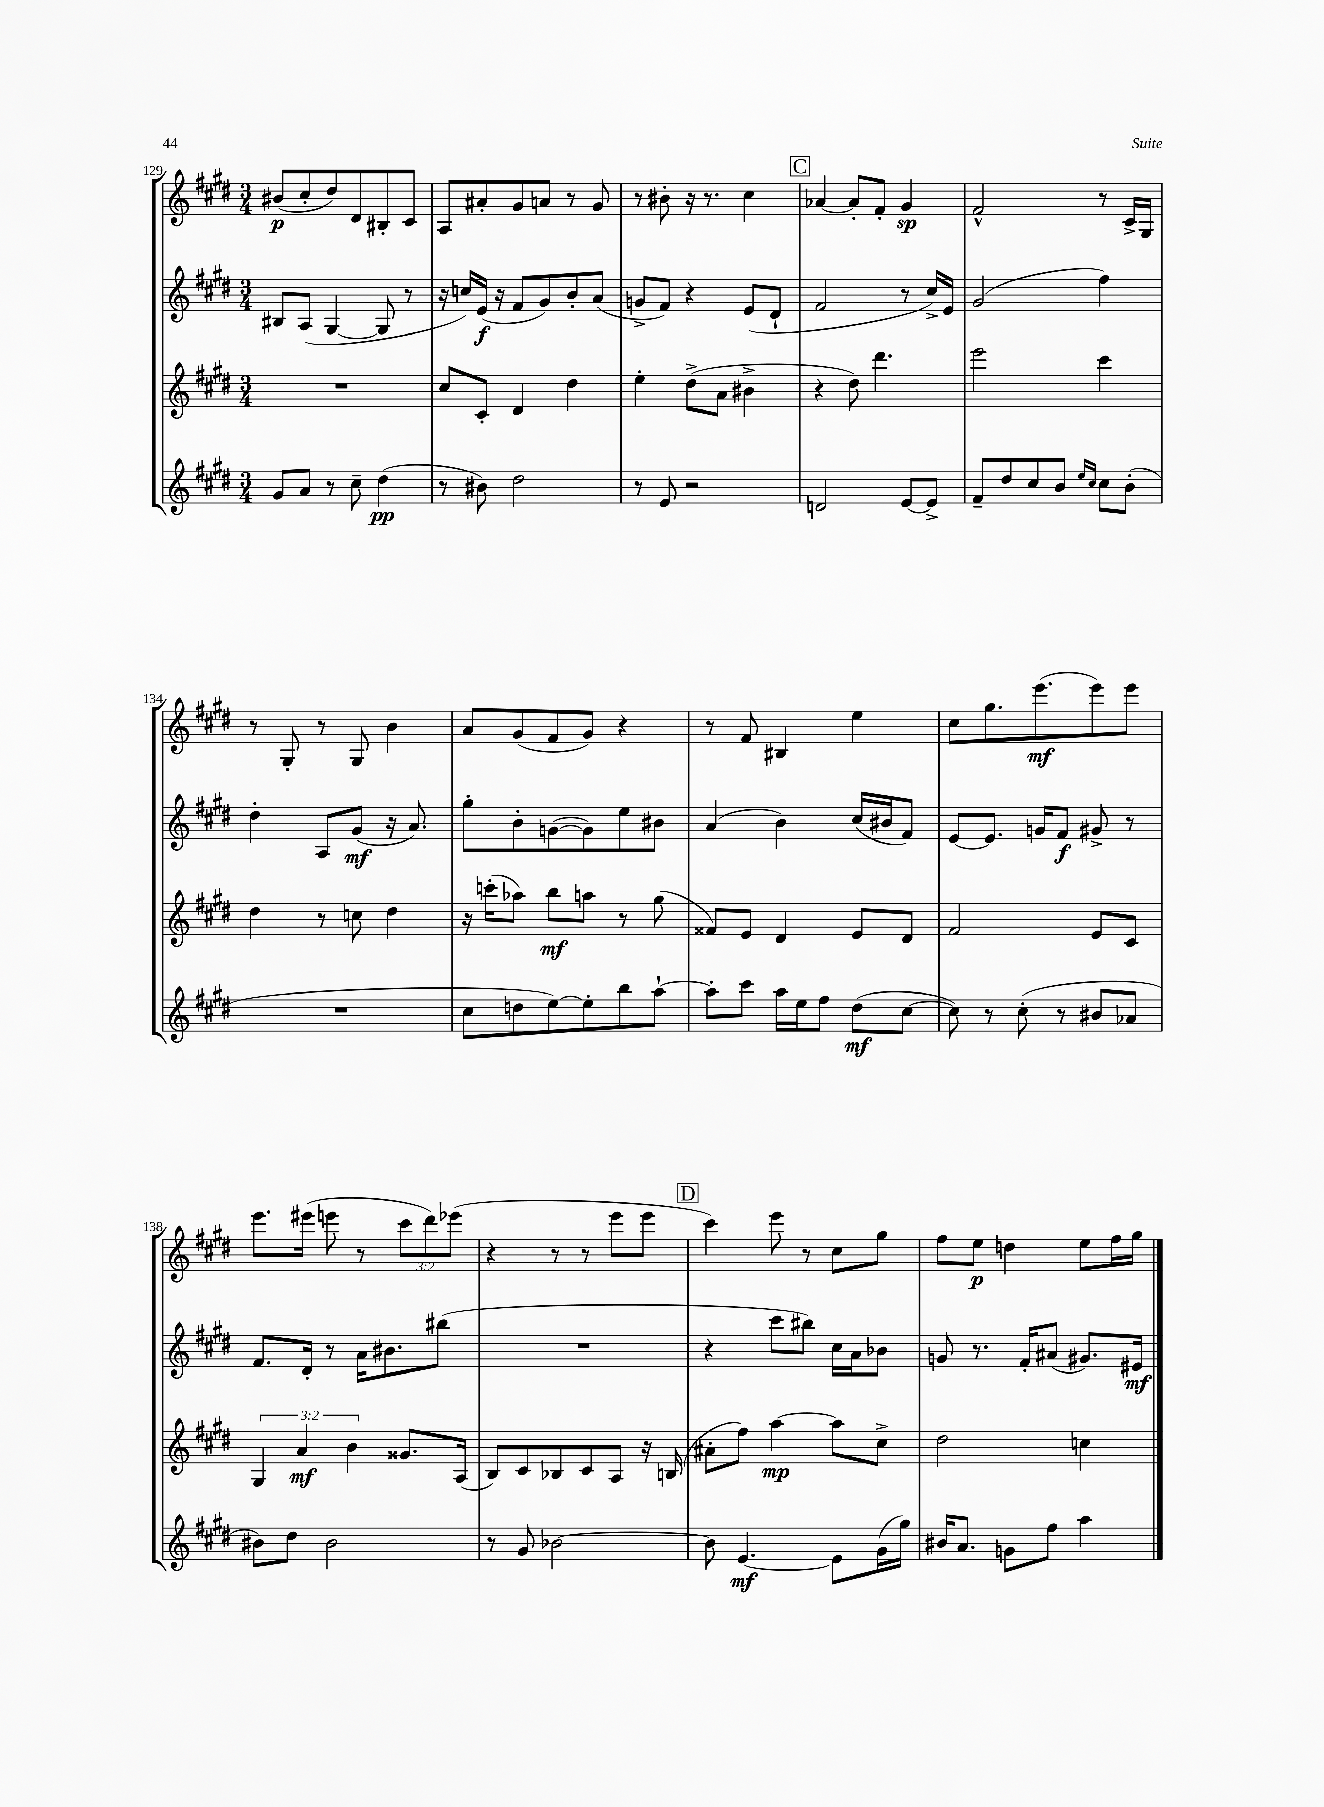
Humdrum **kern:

**kern	**kern	**kern	**kern
*staff4	*staff3	*staff2	*staff1
*clefG2	*clefG2	*clefG2	*clefG2
*k[f#c#g#d#]	*k[f#c#g#d#]	*k[f#c#g#d#]	*k[f#c#g#d#]
*M3/4	*M3/4	*M3/4	*M3/4
8g#/L	2.r	8B#/L	(8b#/L
8a/J	.	(8A/J	8cc#'/
8r	.	[4G#/	8dd#/)
8cc#~\	.	.	8d#/
(4dd#\	.	8G#/]	8B#'/
.	.	8r	8c#/J
=	=	=	=
8r	8cc#/L	16r	8A/L
.	.	16cc/LL)	.
8b#\)	8c#'/J	(16e/JJ	8a#'/
.	.	16r	.
2dd#\	4d#/	8f#/L	8g#/
.	.	8g#/)	8a/J
.	4dd#\	8b'/	8r
.	.	(8a/J	8g#/
=	=	=	=
8r	4ee'\	8g^/L	8r
8e/	.	8f#/J)	8b#'\
2r	(8dd#^\L	4r	16r
.	.	.	8.r
.	8a\J	.	.
.	4b#^\	(8e/L	4cc#\
.	.	8d#`/J	.
=	=	=	=
2d/	4r	2f#/	[4a-/
.	8dd#\)	.	8a-'/]L
.	4.ddd#\	.	8f#'/J
[8e/L	.	8r	4g#/
8e^/]J	.	16cc#^/LL)	.
.	.	16e/JJ	.
=	=	=	=
8f#~/L	2eee\	(2g#/	2f#^^/
8dd#/	.	.	.
8cc#/	.	.	.
8b/J	.	.	.
16qqee/LL	.	.	.
16qqcc#/JJ	.	.	.
8cc#\L	4ccc#\	4ff#\)	8r
(8b'\J	.	.	16c#^/LL
.	.	.	16G#/JJ
=	=	=	=
2.r	4dd#\	4dd#'\	8r
.	.	.	8G#'/
.	8r	8A/L	8r
.	8cc\	(8g#/J	8G#/
.	4dd#\	16r	4b\
.	.	8.a/)	.
=	=	=	=
8cc#\L	16r	8gg#'\L	8a/L
.	(16ccc'\LK	.	.
8dd\	8aa-\J)	8b'\	(8g#/
[8ee\)	8bb\L	([8g\	8f#/
8ee'\]	8aa\J	8g\])	8g#/J)
8bb\	8r	8ee\	4r
[8aa`\J	(8gg#\	8b#\J	.
=	=	=	=
8aa'\]L	8f##/L)	(4a/	8r
8ccc#\J	8e/J	.	8f#/
16aa\LL	4d#/	4b\)	4B#/
16ee\J	.	.	.
8ff#\J	.	.	.
(8dd#\L	8e/L	(16cc#/LL	4ee\
.	.	16b#/J	.
[8cc#\J	8d#/J	8f#/J)	.
=	=	=	=
8cc#\])	2f#/	[8e/L	8cc#\L
8r	.	8.e/]J	8.gg#\
(8cc#'\	.	.	.
.	.	16g/LK	(8.eee\
8r	.	8f#/J	.
8b#/L	8e/L	8g#^/	8eee\)
8a-/J	8c#/J	8r	8eee\J
=	=	=	=
8b#\L)	6G#/	8.f#/L	8.eee\L
8dd#\J	.	.	.
.	6a/	.	.
.	.	16d#'/Jk	(16eee#\Jk
2b#\	.	8r	8eee\
.	6b\	.	.
.	.	16a\LK	8r
.	.	8.b#\	.
.	8.g##/L	.	12ccc#\L
.	.	.	12ddd#\)
.	.	(8bb#\J	.
.	.	.	(12eee-\J
.	(16A/Jk	.	.
=	=	=	=
8r	8B/L)	2.r	4r
8g#/	8c#/	.	.
[2b-\	8B-/	.	8r
.	8c#/	.	8r
.	8A/J	.	8eee\L
.	16r	.	8eee\J
.	(16B/	.	.
=	=	=	=
8b-\]	8a#'\L	4r	4ccc#\)
[4.e/	8ff#\J)	.	.
.	[4aa\	8ccc#\L	8eee\
.	.	8bb#\J)	8r
8e\]L	8aa\]L	16cc#\LL	8cc#\L
.	.	16a\J	.
(16g#\L	8cc#^\J	8b-\J	8gg#\J
16gg#\JJ)	.	.	.
=	=	=	=
16b#/LK	2dd#\	8g/	8ff#\L
8.a/J	.	.	.
.	.	8.r	8ee\J
8g\L	.	.	4dd\
.	.	16f#'/LK	.
8ff#\J	.	(8a#/J	.
4aa\	4cc\	8.g#/L)	8ee\L
.	.	.	16ff#\L
.	.	16e#/Jk	16gg#\JJ
==	==	==	==
*-	*-	*-	*-
